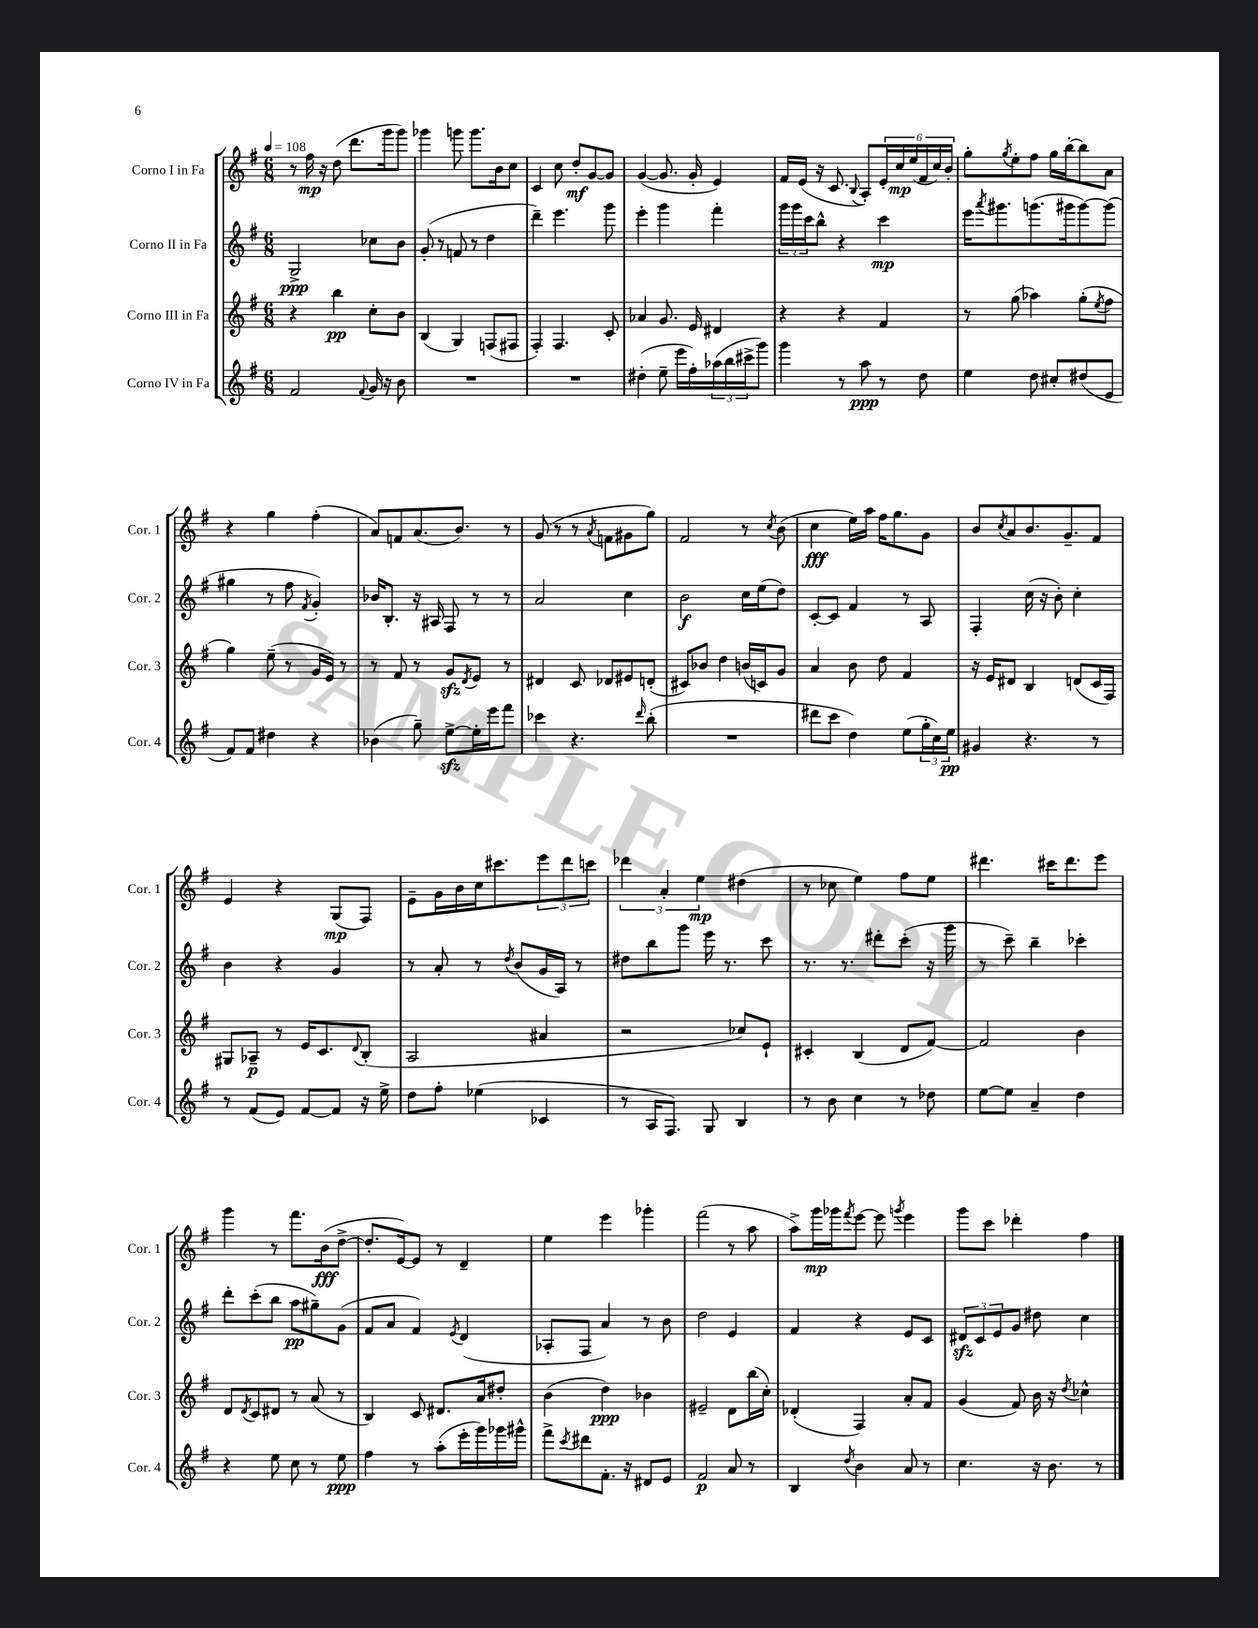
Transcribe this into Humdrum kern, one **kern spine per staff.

**kern	**kern	**kern	**kern
*staff4	*staff3	*staff2	*staff1
*clefG2	*clefG2	*clefG2	*clefG2
*k[f#]	*k[f#]	*k[f#]	*k[f#]
*M6/8	*M6/8	*M6/8	*M6/8
*MM108	*MM108	*MM108	*MM108
2f#/	4r	2G^/	8r
.	.	.	16ff#\
.	.	.	16r
.	4bb\	.	(8dd\
.	.	.	8.ddd\L
8qqf#/	.	.	.
16g/	8cc'\L	8cc-\L	.
16r	.	.	16ggg\k
8b\	8b\J	8b\J	8ggg\J)
=	=	=	=
2.r	(4B/	(8g'/	4ggg-\
.	.	8r	.
.	4G/)	8f/	8ggg\
.	.	8r	8.ggg\L
.	(8F/L	4dd\	.
.	.	.	16b\k
.	8F#/J	.	8cc\J
=	=	=	=
2.r	4F#'/)	4ddd~\)	4c/
.	4.F#/	4.eee\	8cc\
.	.	.	8dd'/L
.	.	.	[8g/
.	8c'/	8ggg\	8g/]J
=	=	=	=
(4dd#'\	4a-/	4eee'\	([4g/
8ee~\	8.g/	4ggg\	8.g/]
16eee\LL	.	.	.
16ff#'\)	16e/	.	16g'/
(24aa-\	4d#/	4fff#'\	4e/)
24bb\	.	.	.
24ccc#^\J	.	.	.
8ggg\J)	.	.	.
=	=	=	=
4ggg\	4r	24ggg\LL	16f#/LL
.	.	24ggg\	.
.	.	.	(16e/JJ
.	.	24ccc\J	.
.	.	8bb^^\J	16r
.	.	.	8.c/
8r	4r	4r	.
.	.	.	8qqB/
8aa\	.	.	8A'/L)
8r	4f#/	4ccc\	24e'/L
.	.	.	24cc/
.	.	.	(24ee/
8dd\	.	.	24f#/
.	.	.	24cc/)
.	.	.	24b'/JJ
=	=	=	=
4ee\	8r	16eee\LK	8gg'\L
.	.	8qaaa/	.
.	.	8.ggg#\	.
.	.	.	8qgg/
.	(8gg\	.	8ee'\
8dd\	4aa-\)	(8.ggg\	8ff#\J
8cc#'/L	.	.	16gg\LL
.	.	16ggg#\k	[16bb'\J
(8dd#/	(8gg'\L	[8ggg#\)	8bb\]
.	8qee/	.	.
8e/J	8ff#\J	(8ggg#\]J	8a\J
=	=	=	=
8f#/L)	4gg\)	4gg#\	4r
8f#/J	.	.	.
4dd#\	(8ee~\	8r	4gg\
.	8r	8ff#\	.
.	.	8qf#/	.
4r	16g/LL	4g'/)	(4ff#'\
.	16e/JJ)	.	.
.	8r	.	.
=	=	=	=
(4b-\	8r	16b-/LK	8a/L)
.	.	8.B'/J	.
.	8f#/	.	8f/
8gg~\)	8r	16r	(8.a/
.	.	16A#/	.
[8ee^\L	8g/L	8F#/	.
.	.	.	8.b/J)
.	8qd/	.	.
16ee'\]L	8e/J	8r	.
16eee\J	.	.	.
8fff#\J	8r	8r	8r
=	=	=	=
4ccc-\	4d#/	2a/	(8g/
.	.	.	8r
4.r	8c/	.	8r
.	.	.	8qa/
.	8d-/L	.	8f\L
.	8e#/	4cc\	8g#\
16qqddd/	.	.	.
(8bb'\	(8d'/J	.	8gg\J)
=	=	=	=
2.r	8c#/L)	2b\	2f#/
.	8b-/J	.	.
.	4dd\	.	.
.	(16b/LL	16cc\LL	8r
.	16c/J)	(16ee\J	.
.	.	.	8qcc/
.	8g/J	8dd\J)	(8b\
=	=	=	=
8ddd#\L	4a/	[8c'/L	4cc\
8ccc\J	.	8c/]J	.
4dd\)	8b\	4f#/	16ee\LL)
.	.	.	16aa\JJ
.	8dd\	.	16ff#\LK
.	.	.	8.gg\
(8ee\L	4f#/	8r	.
24gg'\L	.	8A/	8g\J
24cc\)	.	.	.
24ee\JJ	.	.	.
=	=	=	=
4g#/	16r	4F#'/	8b/L
.	16e/LK	.	.
.	.	.	8qcc/
.	8d#/J	.	8a/
4.r	4B/	(16cc\	8.b/
.	.	16r	.
.	.	8b'\)	.
.	.	.	8.g~/
.	(8d/L	4cc'\	.
8r	16c/L	.	8f#/J
.	16F#/JJ)	.	.
=	=	=	=
8r	8G#/L	4b\	4e/
(8f#/L	8A-~/J	.	.
8e/J)	8r	4r	4r
[8f#/L	16e/LK	.	.
.	8.c/	.	.
8f#/]J	.	4g/	(8G/L
.	8qqd/	.	.
16r	(8B'/J	.	8F#/J)
16ee^\	.	.	.
=	=	=	=
8dd\L	2A/	8r	8e~\L
8ff#'\J	.	8a'/	16g\L
.	.	.	16b\
(4ee-\	.	8r	16cc\J
.	.	.	8.ccc#\
.	.	8qdd/	.
.	.	(8b/L	.
4c-/	4a#/	16g/L	12eee\
.	.	16A/JJ)	.
.	.	.	12ddd\
.	.	8r	.
.	.	.	12ccc\J
=	=	=	=
8r	2r	8dd#\L	6ddd-\
16A/LK	.	8bb\	.
.	.	.	6a'/
8.F#/J)	.	.	.
.	.	8ggg\J	.
.	.	.	6ee\
8G/	.	16eee\	.
.	.	8.r	.
4B/	8cc-/L)	.	(4dd#\
.	8e`/J	8ccc\	.
=	=	=	=
8r	4c#'/	8.r	8r
8b\	.	.	8cc-\
.	.	8.r	.
4cc\	(4B/	.	4ee\)
.	.	8ddd#'\L	.
8r	8d/L	(8ccc'\J	8ff#\L
8dd-\	[8f#/J)	16r	8ee\J
.	.	16ggg\	.
=	=	=	=
[8ee\L	2f#/]	8r	4.ddd#\
8ee\]J	.	8ccc~\)	.
4a~/	.	4bb~\	.
.	.	.	16ccc#\LK
.	.	.	8.ddd#\
4dd\	4b\	4ccc-'\	.
.	.	.	8eee\J
=	=	=	=
4r	8d/L	8ddd'\L	4ggg\
.	8qd/	.	.
.	8c/	(8ccc'\	.
8ee\	8d#/J	8bb\J	8r
8cc\	8r	8aa\L	8.fff#\L
8r	(8a/	8gg#~\)	.
.	.	.	(16b\k
8ee\	8r	(8g\J	[8dd^\J
=	=	=	=
4ff#\	4B/)	8f#/L	8.dd'/]L
.	.	8a/J	.
.	.	.	[16e/k)
8r	8c/	4f#/)	8e/]J
(8aa'\L	8.d#/L	.	8r
.	.	8qe/	.
16eee'\L	.	(4d/	4d~/
16ggg\)	16a/k	.	.
16ggg-\	8dd#'/J	.	.
16ggg#^^\JJ	.	.	.
=	=	=	=
8fff#^\L	(4b\	8A-'/L	4ee\
8qccc/	.	.	.
8ddd#\	.	8F#/J	.
8.f#'\J	4dd\)	4a/)	4eee\
16r	.	.	.
8d#/L	4b-\	8r	4ggg-'\
8e/J	.	8b\	.
=	=	=	=
2f#/	2e#~/	2dd\	(2fff#\
8a/	8d\L	4e/	8r
8r	(16bb\L	.	8aa\
.	16cc'\JJ)	.	.
=	=	=	=
4B/	(4d-'/	4f#/	8aa^\L)
.	.	.	16ggg\L
.	.	.	16ggg-\J
8qdd/	.	.	8qfff#/
4b\	4F#/)	4r	[8eee\J
.	.	.	8eee\]
.	.	.	8qggg/
8a/	8a'/L	8e/L	4eee\
8r	8f#/J	8c/J	.
=	=	=	=
4.cc\	(4g/	12d#/L	8ggg\L
.	.	12c/	.
.	.	.	8ccc\J
.	.	12e/	.
.	8f#/)	8g/J	4ddd-'\
16r	16b\	8dd#\	.
8.b\	16r	.	.
.	8qdd/	.	.
.	4cc-^^\	4cc\	4ff#\
8r	.	.	.
==	==	==	==
*-	*-	*-	*-
